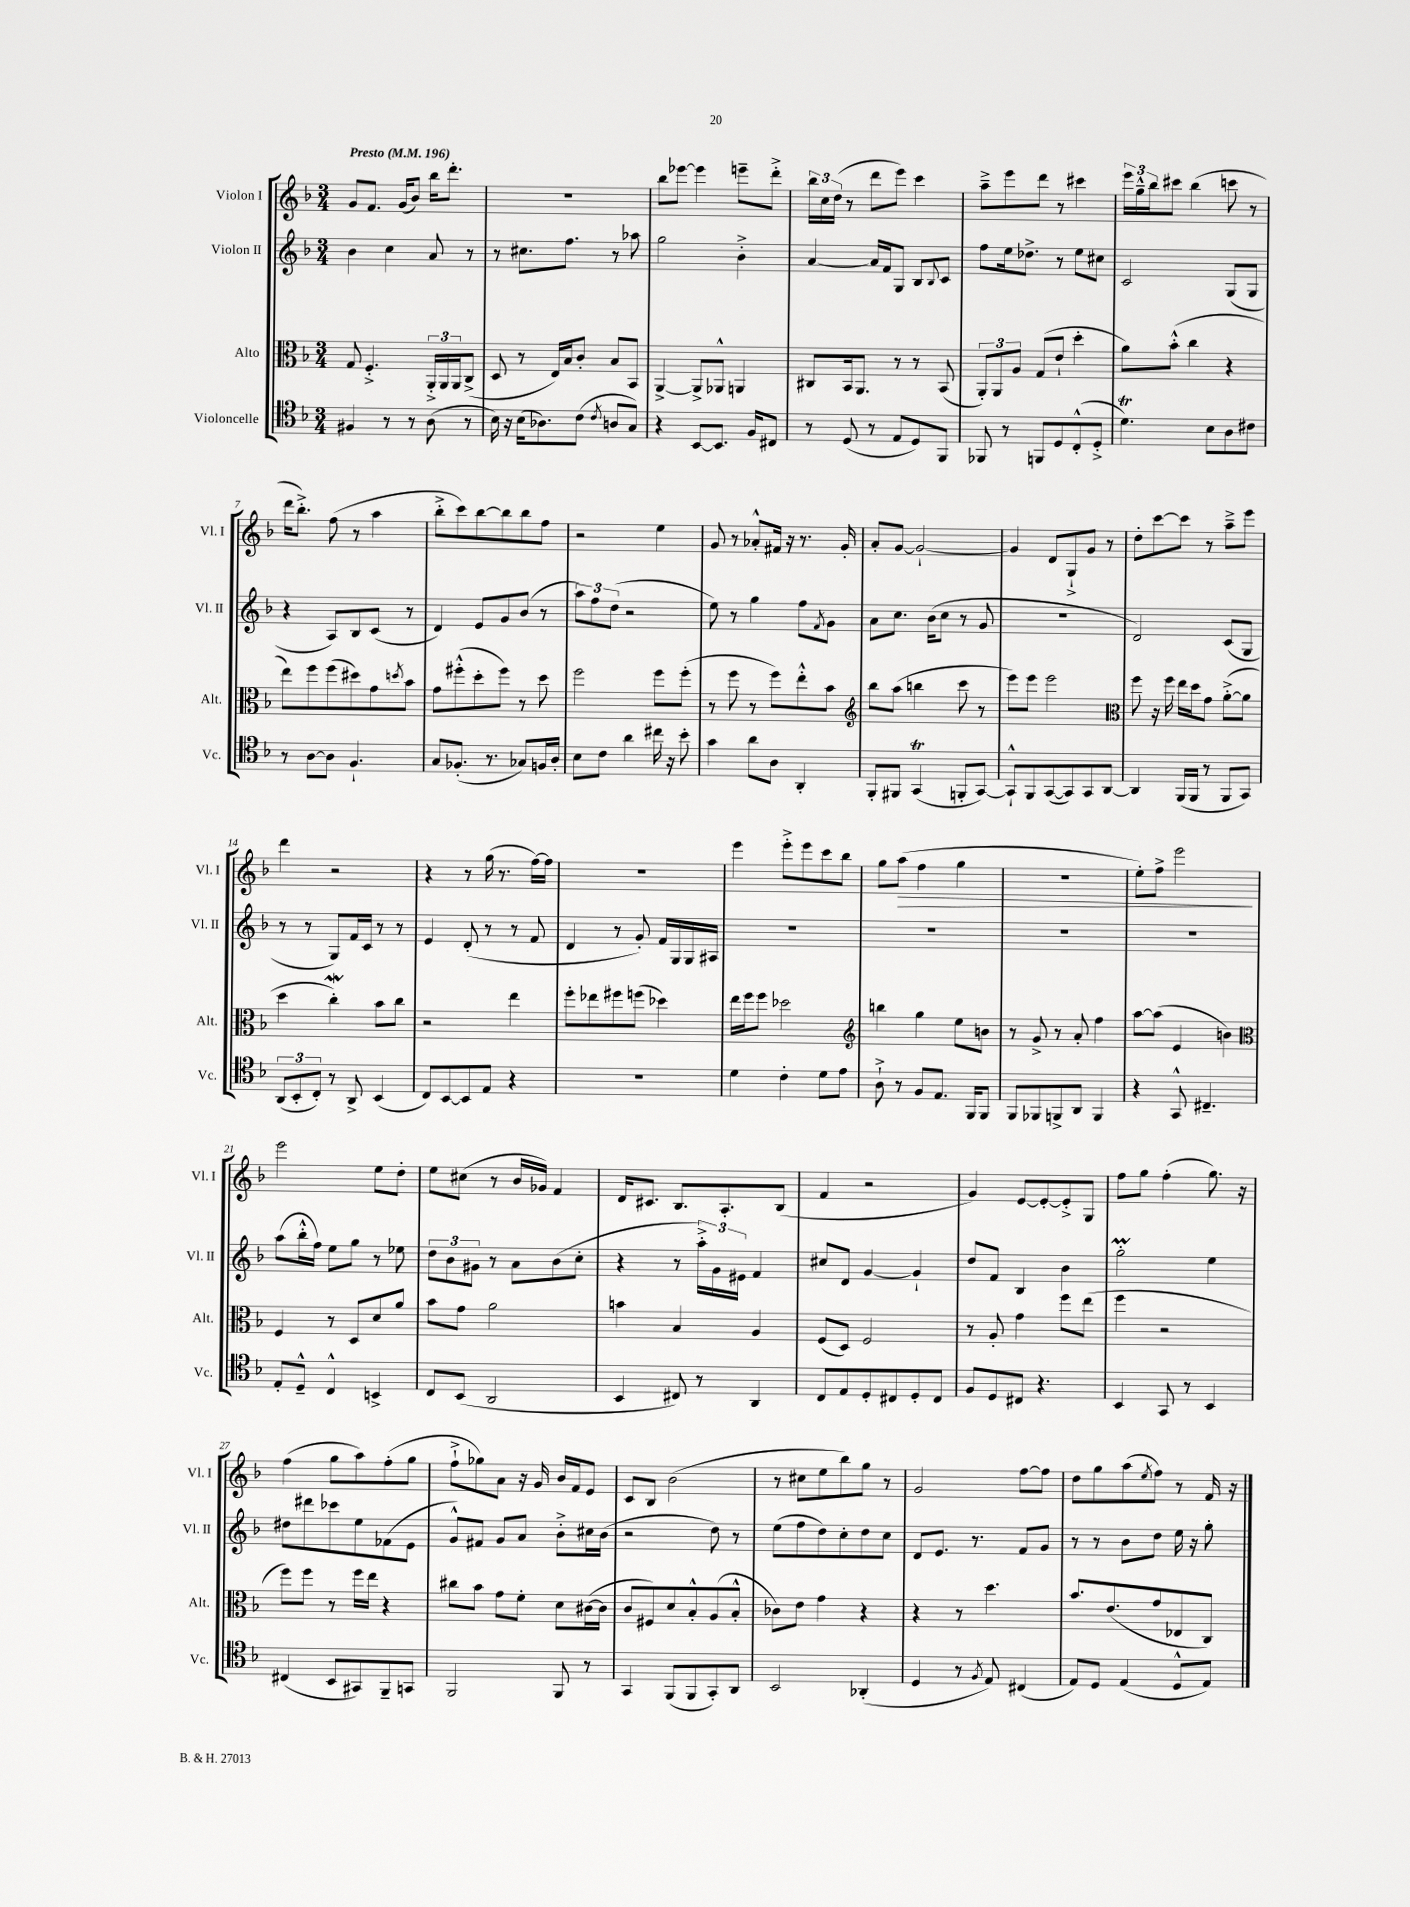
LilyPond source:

<<
\new StaffGroup <<
\new Staff = "s0" \with { instrumentName = "Violon I" shortInstrumentName = "Vl. I" } {
    \clef treble \key f \major \numericTimeSignature \time 3/4 \tempo "Presto" 4 = 196
    g'8 f'8. g'16( bes'8) bes''16 d'''8.-. |
    R2. |
    bes''8 ees'''8~ ees'''4 e'''8-- d'''8-.-> |
    \tuplet 3/2 { bes''16 c''16 d''16( } r8 d'''8 e'''8) c'''4 |
    a''8---> e'''8 d'''8 r8 cis'''4 |
    \tuplet 3/2 { e'''16 g''16---^ bes''16 } cis'''8 bes''4( c'''8 r8 |
    d'''16 bes''8.-.->) f''8( r8 a''4 |
    bes''8-.-> c'''8) bes''8~ bes''8 bes''8 f''8 |
    r2 e''4 |
    g'8 r8 aes'8-.-^ fis'16 r16 r8. g'16-. |
    a'8-. g'8~ g'2~-! |
    g'4 d'8 g8-!-> g'8 r8 |
    d''8-. c'''8~ c'''8 r8 a''8---> e'''8 |
    d'''4 r2 |
    r4 r8 g''16( r8. f''16~) f''16 |
    R2. |
    e'''4 e'''8-.-> e'''8 c'''8 bes''8 |
    g''8 a''8\>( f''4 g''4 |
    R2. |
    e''8-.) f''8-> e'''2\! |
    e'''2 e''8 d''8-. |
    e''8 cis''8( r8 bes'16 ges'16) f'4 |
    d'16 cis'8. bes8. a8.-. bes8( |
    f'4 r2 |
    g'4) e'8~ e'8~-. e'8-.-> g8 |
    f''8 g''8 f''4-.( g''8.) r16 |
    f''4( g''8 a''8) f''8-.( g''8 |
    f''8-!-> ges''8) a'8 r16 g'16 bes'16 f'16 e'8 |
    c'8 bes8 bes'2( |
    r8 cis''8 e''8 bes''8) g''8 r8 |
    g'2 f''8~ f''8 |
    d''8 g''8 a''8( \acciaccatura { e''8 } f''8) r8 f'16 r16 \bar "|." |
}
\new Staff = "s1" \with { instrumentName = "Violon II" shortInstrumentName = "Vl. II" } {
    \clef treble \key f \major \numericTimeSignature \time 3/4
    bes'4 c''4 a'8 r8 |
    r8 cis''8. f''8. r8 aes''8 |
    g''2 bes'4-.-> |
    a'4~ a'16 f'16 g8 bes8 \appoggiatura { bes8 } c'8 |
    f''8 e''16 des''8.-> r8 e''8 cis''8 |
    c'2 g8( g8 |
    r4 a8) bes8 c'8( r8 |
    d'4) e'8 g'8 bes'8( r8 |
    \tuplet 3/2 { a''8) f''8 d''8( } r2 |
    e''8) r8 g''4 f''8 \acciaccatura { f'8 } g'8 |
    a'8 c''8. bes'16( c''8 r8 g'8 |
    R2. |
    d'2) c'8( g8 |
    r8 r8 g8) f'16 c'16 r8 r8 |
    e'4 d'8-.( r8 r8 f'8 |
    d'4 r8 g'8-.) f'16 g16 g16 ais16 |
    R2. |
    R2. |
    R2. |
    R2. |
    a''8( bes''16-.-^ f''16) e''8 g''8 r8 ees''8 |
    \tuplet 3/2 { d''8 bes'8 gis'8 } r8 a'8 bes'8( c''8-. |
    r4 r8 \tuplet 3/2 { a''16-.->) g'16 eis'16 } f'4 |
    cis''8 d'8 g'4~ g'4-! |
    d''8 f'8 bes4 bes'4 |
    g''2-.\prall e''4 |
    dis''8 dis'''8 ces'''8 e''8 fes'8( e'8 |
    g'8-^) fis'8 g'8 a'8 bes'8-.-> cis''16 bes'16( |
    r2 d''8) r8 |
    e''8( f''8 d''8) c''8-. d''8 c''8 |
    d'8 e'8. r8. f'8 g'8 |
    r8 r8 bes'8 d''8 e''16 r16 g''8-. \bar "|." |
}
\new Staff = "s2" \with { instrumentName = "Alto" shortInstrumentName = "Alt." } {
    \clef alto \key f \major \numericTimeSignature \time 3/4
    g8 f4.-.-> \tuplet 3/2 { a,16-.-> a,16 a,16 } c8->( |
    d8 r8 e16) bes16 c'8-. bes8 bes,8 |
    a,4~-> a,8-> aes,8-^ a,4 |
    cis8 bes,16 a,8. r8 r8 bes,8( |
    \tuplet 3/2 { a,8-.) a,8 a8 } g8( e'8-! d''4-. |
    a'8) bes'8-.-^( c''4 r4 |
    e''8) f''8 f''8( dis''8) g'8 \acciaccatura { d''8 } bes'8 |
    g'8 fis''8-.-^( d''8-. fis''8) r8 d''8 |
    f''2 f''8 f''8-.( |
    r8 f''8 r8 f''8) e''8-.-^ bes'8 |
    \clef treble bes''8 a''8( b''4 c'''8 r8 |
    e'''8) e'''8 e'''2 |
    \clef alto f''8 r16 f''16 e''16 d''16 g'8 a'8~-.->( a'8 |
    d''4 c''4-.\mordent) bes'8 c''8 |
    r2 e''4 |
    f''8-. ees''8 fis''8 f''8( des''4) |
    e''16 f''16 f''8 des''2 |
    \clef treble b''4 g''4 e''8 b'8 |
    r8 g'8-> r8 a'8-. f''4 |
    a''8~ a''8( e'4 b'4) |
    \clef alto f4 r8 d8 d'8 a'8 |
    bes'8 g'8 a'2 |
    b'4 bes4 a4 |
    f8( d8) f2 |
    r8 a8-. g'4 f''8 e''8( |
    f''4 r2 |
    f''8) f''8 r8 f''16 e''16 r4 |
    cis''8 bes'8 g'8 f'8-. d'8 cis'16~( cis'16 |
    c'8 fis8) d'8 bes8-.-^ a8( bes8-.-^ |
    ces'8) e'8 g'4 r4 |
    r4 r8 d''4. |
    bes'8. e'8.( g'8 ees8 c8) \bar "|." |
}
\new Staff = "s3" \with { instrumentName = "Violoncelle" shortInstrumentName = "Vc." } {
    \clef tenor \key f \major \numericTimeSignature \time 3/4
    fis4 r8 r8 a8( r8 |
    bes16) r16 bes16( aes8.) c'8( \acciaccatura { c'8 } a8 g8) |
    r4 bes,8~ bes,8. f16 cis8 |
    r8 d8( r8 e8 d8) f,8 |
    fes,8 r8 f,8 d8 c8-.-^( d8-.-> |
    d'4.\trill) bes8 a8 cis'8 |
    r8 a8~ a8 f4.-! |
    g8 fes8.-.( r8. ges8) f16 a16-. |
    bes8 c'8 a'4 cis''16 r16 bes'8-. |
    g'4 a'8 a8 a,4-. |
    f,8-. fis,8 g,4\trill( f,8-. g,8~) |
    g,8-!-^ f,8 g,8~( g,8) g,8 a,8~ |
    a,4 f,16( f,16 r8 f,8 g,8) |
    \tuplet 3/2 { a,8( bes,8-. c8-.) } r8 a,8-> bes,4( |
    c8) bes,8~ bes,8 e8 r4 |
    R2. |
    d'4 c'4-. d'8 e'8 |
    a8-!-> r8 f8 e8. f,16 f,8 |
    f,8 fes,8 f,8-> a,8 f,4 |
    r4 g,8-^ cis4.-- |
    e8-. d8---^ c4-^ b,4-> |
    c8 bes,8( a,2 |
    bes,4 cis8) r8 a,4 |
    c8 e8 d8-. cis8 d8-. cis8 |
    f8 d8 cis8 r4. |
    bes,4 g,8 r8 bes,4 |
    cis4( bes,8 gis,8) f,8-- g,8 |
    f,2 f,8 r8 |
    g,4 f,8( f,8 g,8-.) a,8 |
    bes,2 aes,4-.( |
    d4 r8 \acciaccatura { f8 } e8) cis4( |
    e8) d8 e4( d8-^ e8) \bar "|." |
}
>>
>>
